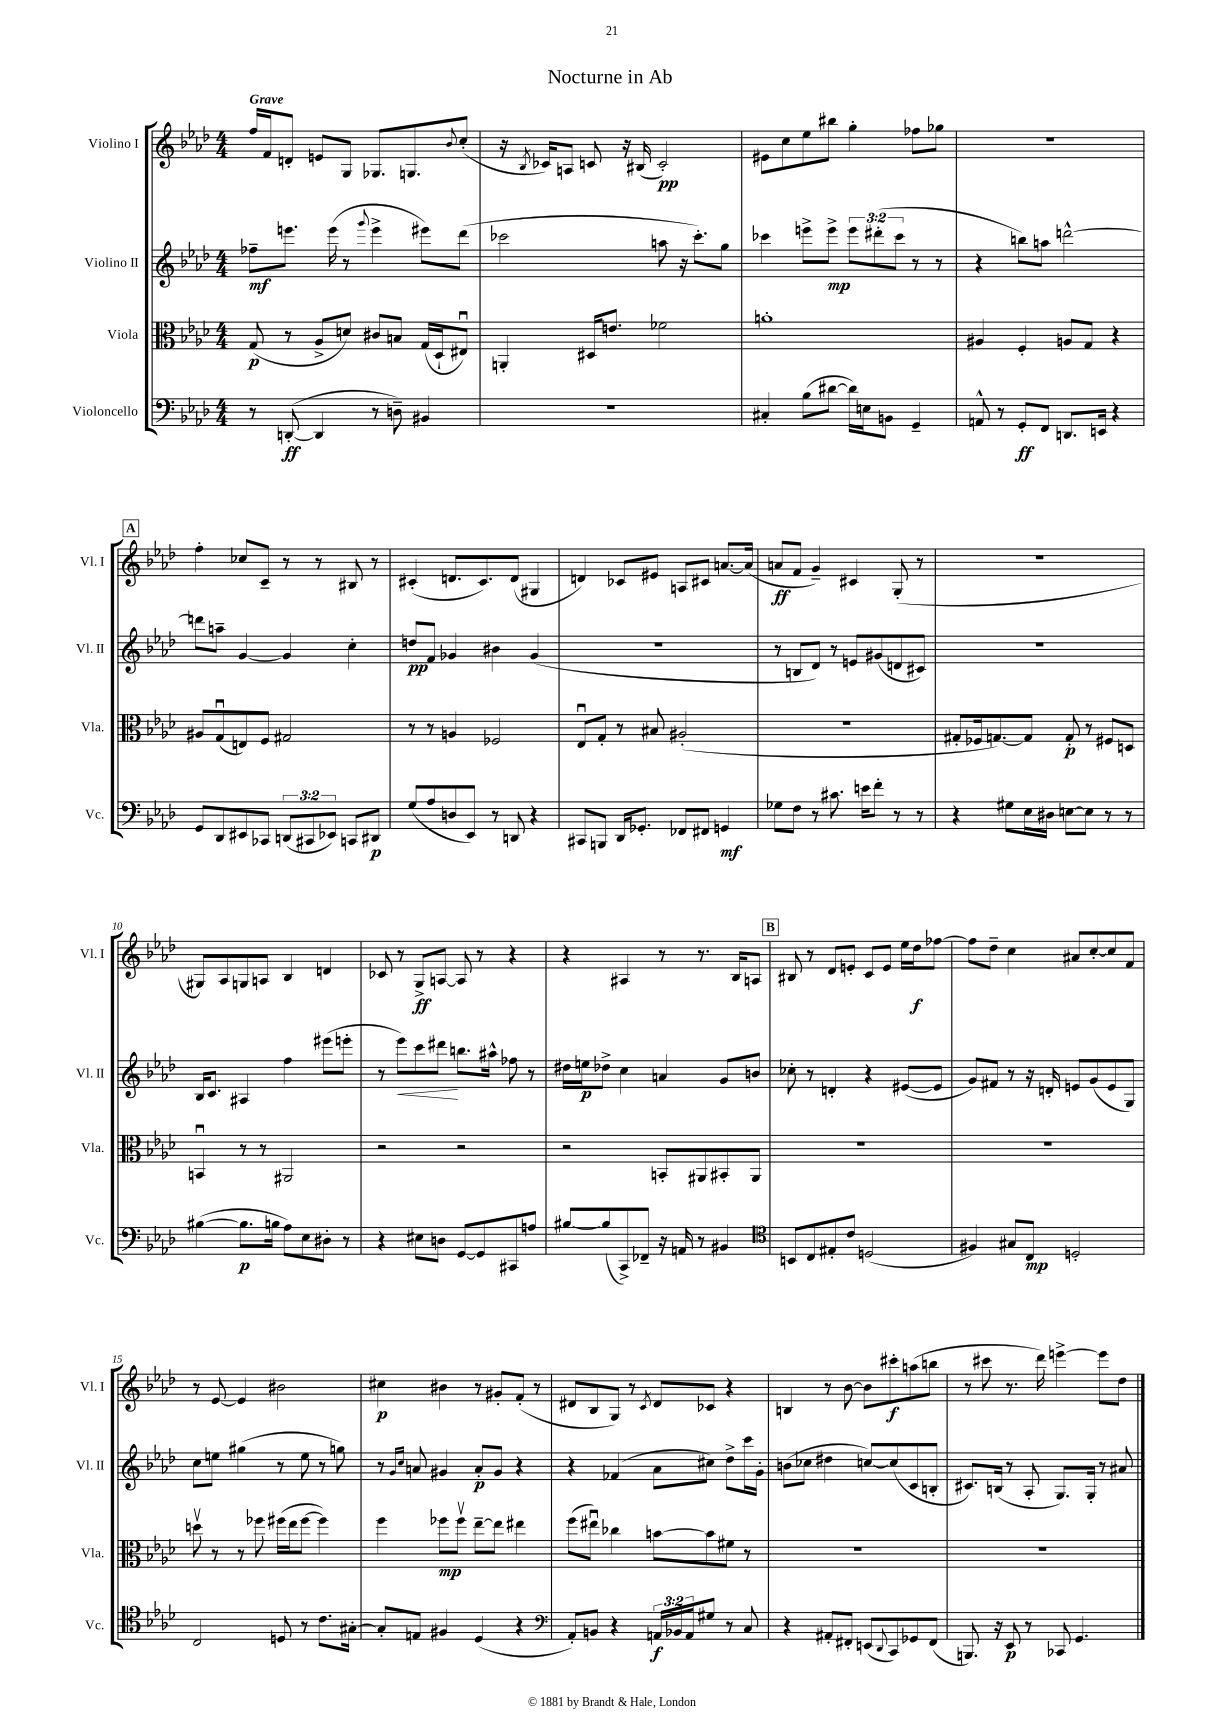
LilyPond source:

\header { title = "Nocturne in Ab" }
<<
\new StaffGroup <<
\new Staff = "s0" \with { instrumentName = "Violino I" shortInstrumentName = "Vl. I" } {
    \clef treble \key aes \major \numericTimeSignature \time 4/4 \tempo "Grave"
    f''16 f'16 d'8-. e'8 g8 ges8. g8. \appoggiatura { bes'8 } c''8-.( |
    r16 \acciaccatura { bes8 } ces'16) a8 c'8 r16 bis16( c'2-.\pp) |
    eis'8 c''8 ees''8 bis''8 g''4-. fes''8 ges''8 |
    R1 |
    \mark \markup { \box "A" } f''4-. ces''8 c'8-- r8 r8 bis8 r8 |
    cis'4-.( d'8. cis'8.) d'8( gis4 |
    d'4) ces'8 eis'8 a8 cis'8 a'8.~ a'16( |
    a'8\ff f'8 g'4--) cis'4 g8-.( r8 |
    R1 |
    gis8) aes8 g8 a8 bes4 d'4 |
    ces'8 r8 g8->\ff a8~ a8 r8 r4 |
    r4 ais4 r8 r8. bes16 a8 |
    \mark \markup { \box "B" } bis8 r8 des'8 e'8-. c'8 e'8 ees''16 des''16\f fes''8~ |
    fes''8 des''8-- c''4 ais'8 c''8~-. c''8 f'8 |
    r8 ees'8~ ees'4 bis'2 |
    cis''4\p bis'4 r8 gis'8-. f'8-.( r8 |
    dis'8 bes8 g8) r8 \acciaccatura { c'8 } dis'8 ces'8 r4 |
    b4 r8 bes'8~ bes'8 cis'''8-.\f a''8( b''8 |
    r8 cis'''8 r8. des'''16) e'''4~-> e'''8 des''8 \bar "|." |
}
\new Staff = "s1" \with { instrumentName = "Violino II" shortInstrumentName = "Vl. II" } {
    \clef treble \key aes \major \numericTimeSignature \time 4/4 \override Staff.TupletNumber.text = #tuplet-number::calc-fraction-text
    fes''8--\mf e'''8. e'''16( r8 \appoggiatura { g'''8 } e'''4-> eis'''8) des'''8( |
    ces'''2 a''8 r16 ces'''8.-.) g''8 |
    ces'''4 e'''8-> e'''8->\mp \tuplet 3/2 { e'''8 dis'''8-.( ces'''8 } r8 r8 |
    r4 b''8) a''8 d'''2~-^ |
    \mark \markup { \box "A" } d'''8 a''8-- g'4~ g'4 c''4-. |
    d''8\pp f'8 ges'4 bis'4 ges'4( |
    r1 |
    r8 b8 des'8) r8 e'8 gis'8( d'8 cis'8) |
    R1 |
    bes16 c'8. ais4 f''4 eis'''8( e'''8-. |
    r8 ees'''8\<) c'''8 dis'''8\! b''8. ais''16-^ fes''8 r8 |
    dis''16 e''16\p des''8-> c''4 a'4 g'8 b'8 |
    \mark \markup { \box "B" } ces''8-. r8 d'4-. r4 eis'8~( eis'8 |
    g'8) fis'8 r8 r16 d'16-. e'8 g'8( e'8 g8) |
    c''8 e''8 gis''4( r8 e''8 r8 g''8) |
    r8 \grace { g'16 c''16 } a'8 gis'4 a'8-.\p gis'8 r4 |
    r4 fes'4( aes'8 cis''8) des''8-> c'''16 g'16-. |
    b'8( ces''8 dis''4 c''8~) c''8( c'8 b8-. |
    cis'8.) b16( r8 aes8-. g8.) g16-. r8 ais'8 \bar "|." |
}
\new Staff = "s2" \with { instrumentName = "Viola" shortInstrumentName = "Vla." } {
    \clef alto \key aes \major \numericTimeSignature \time 4/4
    g8\p( r8 aes8-> d'8) cis'8 b8 g16( des16-! eis8\downbow) |
    a,4-. dis16 e'8. fes'2 |
    a'1-. |
    ais4 f4-. a8 g8 r4 |
    \mark \markup { \box "A" } ais8 g8\downbow( e8) f8 gis2 |
    r8 r8 a4 fes2 |
    ees8\downbow g8-. r8 bis8 ais2-.( |
    r1 |
    gis8-. fes16 g8.~) g8 g8-.\p r8 fis8 d8 |
    b,4\downbow r8 r8 ais,2 |
    r2 r2 |
    r2 b,8-. ais,8 bis,8-. ais,8 |
    \mark \markup { \box "B" } R1 |
    R1 |
    d''8\upbow r8 r8 fes''8 fis''16( ees''16 fis''8~ fis''4) |
    f''4 fes''8\mp fes''8\upbow ees''8~-- ees''8 eis''4 |
    f''8( eis''8\downbow) ces''4 b'8~ b'8 fis'8 r8 |
    R1 |
    R1 \bar "|." |
}
\new Staff = "s3" \with { instrumentName = "Violoncello" shortInstrumentName = "Vc." } {
    \clef bass \key aes \major \numericTimeSignature \time 4/4 \override Staff.TupletNumber.text = #tuplet-number::calc-fraction-text
    r8 d,8~-.\ff( d,4 r8 d8--) bis,4 |
    R1 |
    cis4-. bes8( dis'8~ dis'16) e16 b,8 g,4-- |
    a,8-^ r8 g,8-.\ff f,8 d,8. e,16 r4 |
    \mark \markup { \box "A" } g,8 des,8 eis,8 ces,8 \tuplet 3/2 { d,8( cis,8 ees,8) } c,8 dis,8\p |
    g8( aes8 d8 ees,8) r8 d,8 r4 |
    cis,8 b,,8 des,16 ges,8.-. fes,8 fis,8 g,4\mf |
    ges8 f8 r8 cis'8. e'16 f'8-. r8 r8 |
    r4 gis8 ees16 dis16 e8~ e8 r8 r8 |
    bis4~( bis8.\p b16 aes8) ees8 dis8-. r8 |
    r4 eis8 d8 g,8~ g,8 cis,8 a8 |
    bis8~ bis8( c,8->) fes,8-- r16 a,16 r8 bis,4 |
    \mark \markup { \box "B" } \clef tenor b,8 c8 eis8-. c'8 d2( |
    fis4) gis8 c8\mp d2-. |
    c2 d8 r8 c'8. gis16~-. |
    gis8-. e8 fis4 des4( r4 |
    \clef bass aes,8-.) b,8 r4 \tuplet 3/2 { a,16\f bes,16 a,16 } gis8 r8 c8 |
    r4 ais,8-. fis,8-. e,8( \appoggiatura { des,8 } c,8) ges,8 fis,8( |
    b,,8.) r16 ees,8\p r8 ces,8 g,4. \bar "|." |
}
>>
>>
